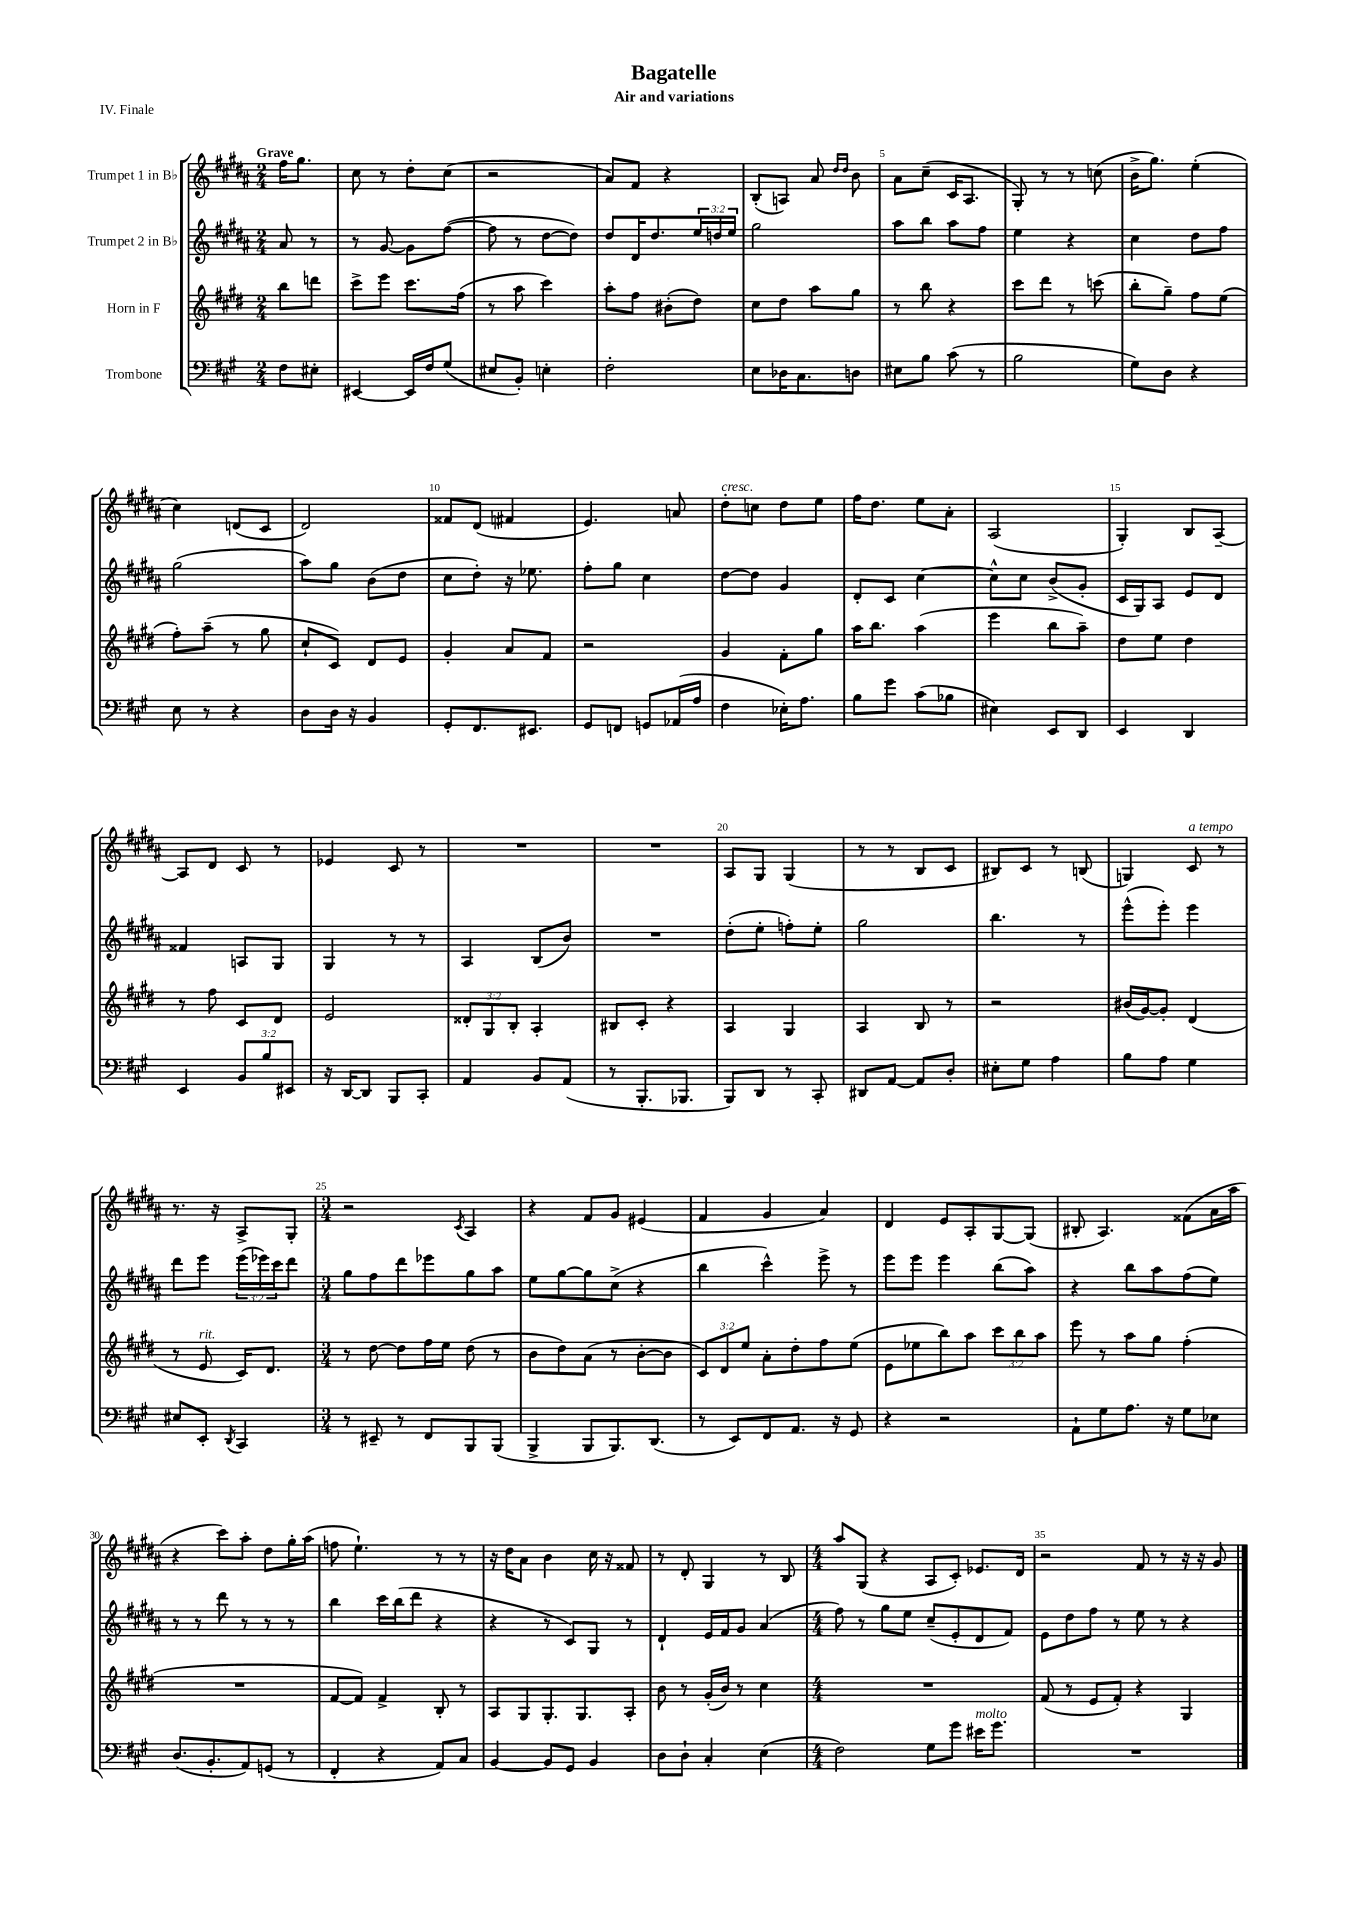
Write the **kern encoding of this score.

**kern	**kern	**kern	**kern
*staff4	*staff3	*staff2	*staff1
*clefF4	*clefG2	*clefG2	*clefG2
*k[f#c#g#]	*k[f#c#g#d#]	*k[f#c#g#d#a#]	*k[f#c#g#d#a#]
*M2/4	*M2/4	*M2/4	*M2/4
8F#\L	8bb\L	8a#/	16ff#\LK
.	.	.	8.gg#\J
8E#'\J	8ddd\J	8r	.
=	=	=	=
[4EE#/	8ccc#^\L	8r	8cc#\
.	8eee\J	[8g#/	8r
16EE#/]LL	8.ccc#\L	8g#\]L	8dd#'\L
16F#/J	.	.	.
(8G#/J	.	([8ff#\J	(8cc#\J
.	(16ff#\Jk	.	.
=	=	=	=
8E#/L	8r	8ff#\]	2r
8BB'/J)	8aa\	8r	.
4E'\	4ccc#\)	[8dd#\L	.
.	.	8dd#\]J)	.
=	=	=	=
2F#'\	8aa'\L	8dd#/L	8a#/L)
.	8ff#\J	16d#/K	8f#/J
.	.	8.dd#/	.
.	(8b#'\L	.	4r
.	8dd#\J)	24ee/L	.
.	.	24dd/	.
.	.	24ee/JJ	.
=	=	=	=
8E\L	8cc#\L	2gg#\	(8B'/L
16D-\K	8dd#\J	.	8A/J)
8.C#\	.	.	.
.	8aa\L	.	8a#/
.	.	.	16qqdd#/LL
.	.	.	16qqdd#/JJ
8D\J	8gg#\J	.	8b\
=	=	=	=
8E#\L	8r	8aa#\L	8a#\L
8B\J	8bb\	8bb\J	(8cc#~\J
(8c#\	4r	8aa#\L	16c#/LK
.	.	.	8.A#/J
8r	.	8ff#\J	.
=	=	=	=
2B\	8ccc#\L	4ee\	8G#'/)
.	8ddd#\J	.	8r
.	8r	4r	8r
.	(8ccc\	.	(8cc\
=	=	=	=
8G#\L)	8bb'\L	4cc#\	16b^\LK
.	.	.	8.gg#\J)
8D\J	8gg#~\J)	.	.
4r	8ff#\L	8dd#\L	(4ee'\
.	(8ee\J	8ff#\J	.
=	=	=	=
8E\	8ff#'\L)	(2gg#\	4cc#\)
8r	(8aa~\J	.	.
4r	8r	.	(8d/L
.	8gg#\	.	8c#/J
=	=	=	=
8D\L	8cc#`/L	8aa#\L)	2d#/)
16D\Jk	8c#/J)	8gg#\J	.
16r	.	.	.
4BB/	8d#/L	(8b\L	.
.	8e/J	8dd#\J	.
=	=	=	=
8GG#'/L	4g#'/	8cc#\L	8f##/L
8.FF#/	.	8dd#'\J)	(8d#/J
.	8a/L	16r	4f#/
8.EE#/J	.	8.ee-\	.
.	8f#/J	.	.
=	=	=	=
8GG#/L	2r	8ff#'\L	4.e/)
8FF/J	.	8gg#\J	.
8GG/L	.	4cc#\	.
(16AA-/L	.	.	8a/
16A/JJ	.	.	.
=	=	=	=
4F#\	4g#/	[8dd#\L	8dd#'\L
.	.	8dd#\]J	8cc\J
16E-'\LK)	8f#'\L	4g#/	8dd#\L
8.A\J	.	.	.
.	8gg#\J	.	8ee\J
=	=	=	=
8B\L	16aa\LK	8d#'/L	16ff#\LK
.	8.bb\J	.	8.dd#\J
8g#\J	.	8c#/J	.
(8c#\L	(4aa\	[4cc#\	8ee\L
8B-\J	.	.	8a#'\J
=	=	=	=
4E#\)	4eee\	8cc#^^\]L	(2A#/
.	.	8cc#\J	.
8EE/L	8bb\L	(8b^/L	.
8DD/J	8aa~\J)	8g#'/J	.
=	=	=	=
4EE/	8dd#\L	16c#/LL	4G#'/)
.	.	16G#/J)	.
.	8ee\J	8A#/J	.
4DD/	4dd#\	8e/L	8B/L
.	.	8d#/J	[8A#~/J
=	=	=	=
4EE/	8r	4f##/	8A#/]L
.	8ff#\	.	8d#/J
12BB/L	8c#/L	8A/L	8c#/
12B/	.	.	.
.	8d#/J	8G#/J	8r
12EE#/J	.	.	.
=	=	=	=
16r	2e/	4G#/	4e-/
[16DD/LK	.	.	.
8DD/]J	.	.	.
8BBB/L	.	8r	8c#/
8CC#'/J	.	8r	8r
=	=	=	=
4AA/	12d##'/L	4A#/	2r
.	12G#/	.	.
.	12B'/J	.	.
8BB/L	4A'/	(8B/L	.
(8AA/J	.	8b/J)	.
=	=	=	=
8r	8B#/L	2r	2r
8.BBB'/L	8c#'/J	.	.
.	4r	.	.
8.BBB-/J	.	.	.
=	=	=	=
8BBB/L)	4A/	(8dd#'\L	8A#/L
8DD/J	.	8ee'\J	8G#/J
8r	4G#/	8ff'\L)	(4G#/
8CC#'/	.	8ee'\J	.
=	=	=	=
8DD#/L	4A/	2gg#\	8r
[8AA/J	.	.	8r
8AA/]L	8B/	.	8B/L
8D'/J	8r	.	8c#/J
=	=	=	=
8E#'\L	2r	4.bb\	8B#/L)
8G#\J	.	.	8c#/J
4A\	.	.	8r
.	.	8r	(8B/
=	=	=	=
8B\L	(16b#/LL	(8eee^^\L	4G/)
.	[16g#/J)	.	.
8A\J	8g#'/]J	8eee'\J)	.
4G#\	(4d#/	4eee\	8c#/
.	.	.	8r
=	=	=	=
8E#/L	8r	8ddd#\L	8.r
8EE'/J	8e/	8eee\J	.
.	.	.	16r
8qDD/	.	.	.
4CC#/	16c#/LK)	(24eee\LL	8A#^/L
.	.	24eee-\)	.
.	8.d#/J	.	.
.	.	24ccc#\J	.
.	.	8ddd#\J	8G#'/J
=	=	=	=
*M3/4	*M3/4	*M3/4	*M3/4
8r	8r	8gg#\L	2r
8EE#~/	[8dd#\	8ff#\	.
8r	8dd#\]L	8ddd#\	.
8FF#/L	16ff#\L	8eee-\	.
.	16ee\JJ	.	.
.	.	.	8qc#/
8BBB/	(8dd#\	8gg#\	4A#/
(8BBB/J	8r	8aa#\J	.
=	=	=	=
4BBB^/	8b\L	8ee\L	4r
.	8dd#\)	[8gg#\	.
8BBB/L	(8a\J	8gg#\]	8f#/L
8.BBB/)	8r	(8cc#^\J	8g#/J
.	[8b'\L	4r	(4e#/
(8.DD/J	.	.	.
.	8b\]J	.	.
=	=	=	=
8r	12c#/L)	4bb\	4f#/
.	12d#/	.	.
8EE/L)	.	.	.
.	12ee/J	.	.
8FF#/	8a'\L	4ccc#^^\)	4g#/
8.AA/J	8dd#'\	.	.
.	8ff#\	8eee^\	4a#/)
16r	.	.	.
8GG#/	(8ee\J	8r	.
=	=	=	=
4r	8e\L	8eee\L	4d#/
.	8ee-\	8eee\J	.
2r	8bb\)	4eee\	8e/L
.	8aa\J	.	8A#'/
.	12ccc#\L	(8bb\L	[8G#/
.	12bb\	.	.
.	.	8aa#\J)	(8G#/]J
.	12aa\J	.	.
=	=	=	=
8AA`\L	8eee\	4r	8B#'/
8G#\	8r	.	4.A#/)
8.A\J	8aa\L	8bb\L	.
.	8gg#\J	8aa#\	.
16r	.	.	.
8G#\L	(4ff#'\	(8ff#\	(8f##\L
8E-\J	.	8ee\J)	16a#\L
.	.	.	16aa#\JJ
=	=	=	=
(8.D/L	2.r	8r	4r
.	.	8r	.
8.BB'/	.	.	.
.	.	8ddd#\	8ccc#\L)
8AA/)	.	8r	8aa#'\J
(8GG/J	.	8r	8dd#\L
8r	.	8r	16gg#'\L
.	.	.	(16aa#\JJ
=	=	=	=
4FF#'/	[8f#/L	4bb\	8ff\
.	8f#/]J)	.	4.ee`\)
4r	4f#^/	16ccc#\LL	.
.	.	(16bb\J	.
.	.	8ddd#\J	.
8AA/L)	8B'/	4r	8r
8C#/J	8r	.	8r
=	=	=	=
[4BB/	8A/L	4r	16r
.	.	.	16dd#\LK
.	8G#/	.	8a#\J
8BB/]L	8.G#'/	8r	4b\
8GG#/J	.	8c#/L)	.
.	8.G#/	.	.
4BB/	.	8G#/J	16cc#\
.	.	.	16r
.	8A'/J	8r	8f##/
=	=	=	=
8D\L	8b\	4d#`/	8r
8D`\J	8r	.	8d#'/
4C#'/	(16g#'/LL	16e/LL	4G#/
.	16b/JJ)	16f#/J	.
.	8r	8g#/J	.
(4E\	4cc#\	(4a#/	8r
.	.	.	8B/
=	=	=	=
*M4/4	*M4/4	*M4/4	*M4/4
2F#\)	1r	8ff#\)	8aa#/L
.	.	8r	(8G#/J
.	.	8gg#\L	4r
.	.	8ee\J	.
8G#\L	.	(8cc#~/L	8A#/L
8g#\J	.	8e'/	8c#'/J)
16e#\LK	.	8d#/	8.e-/L
8.g#\J	.	.	.
.	.	8f#/J)	.
.	.	.	16d#/Jk
=	=	=	=
1r	(8f#/	8e\L	2r
.	8r	8dd#\	.
.	8e/L	8ff#\J	.
.	8f#'/J)	8r	.
.	4r	8ee\	8f#/
.	.	8r	8r
.	4G#/	4r	16r
.	.	.	16r
.	.	.	8g#/
==	==	==	==
*-	*-	*-	*-
